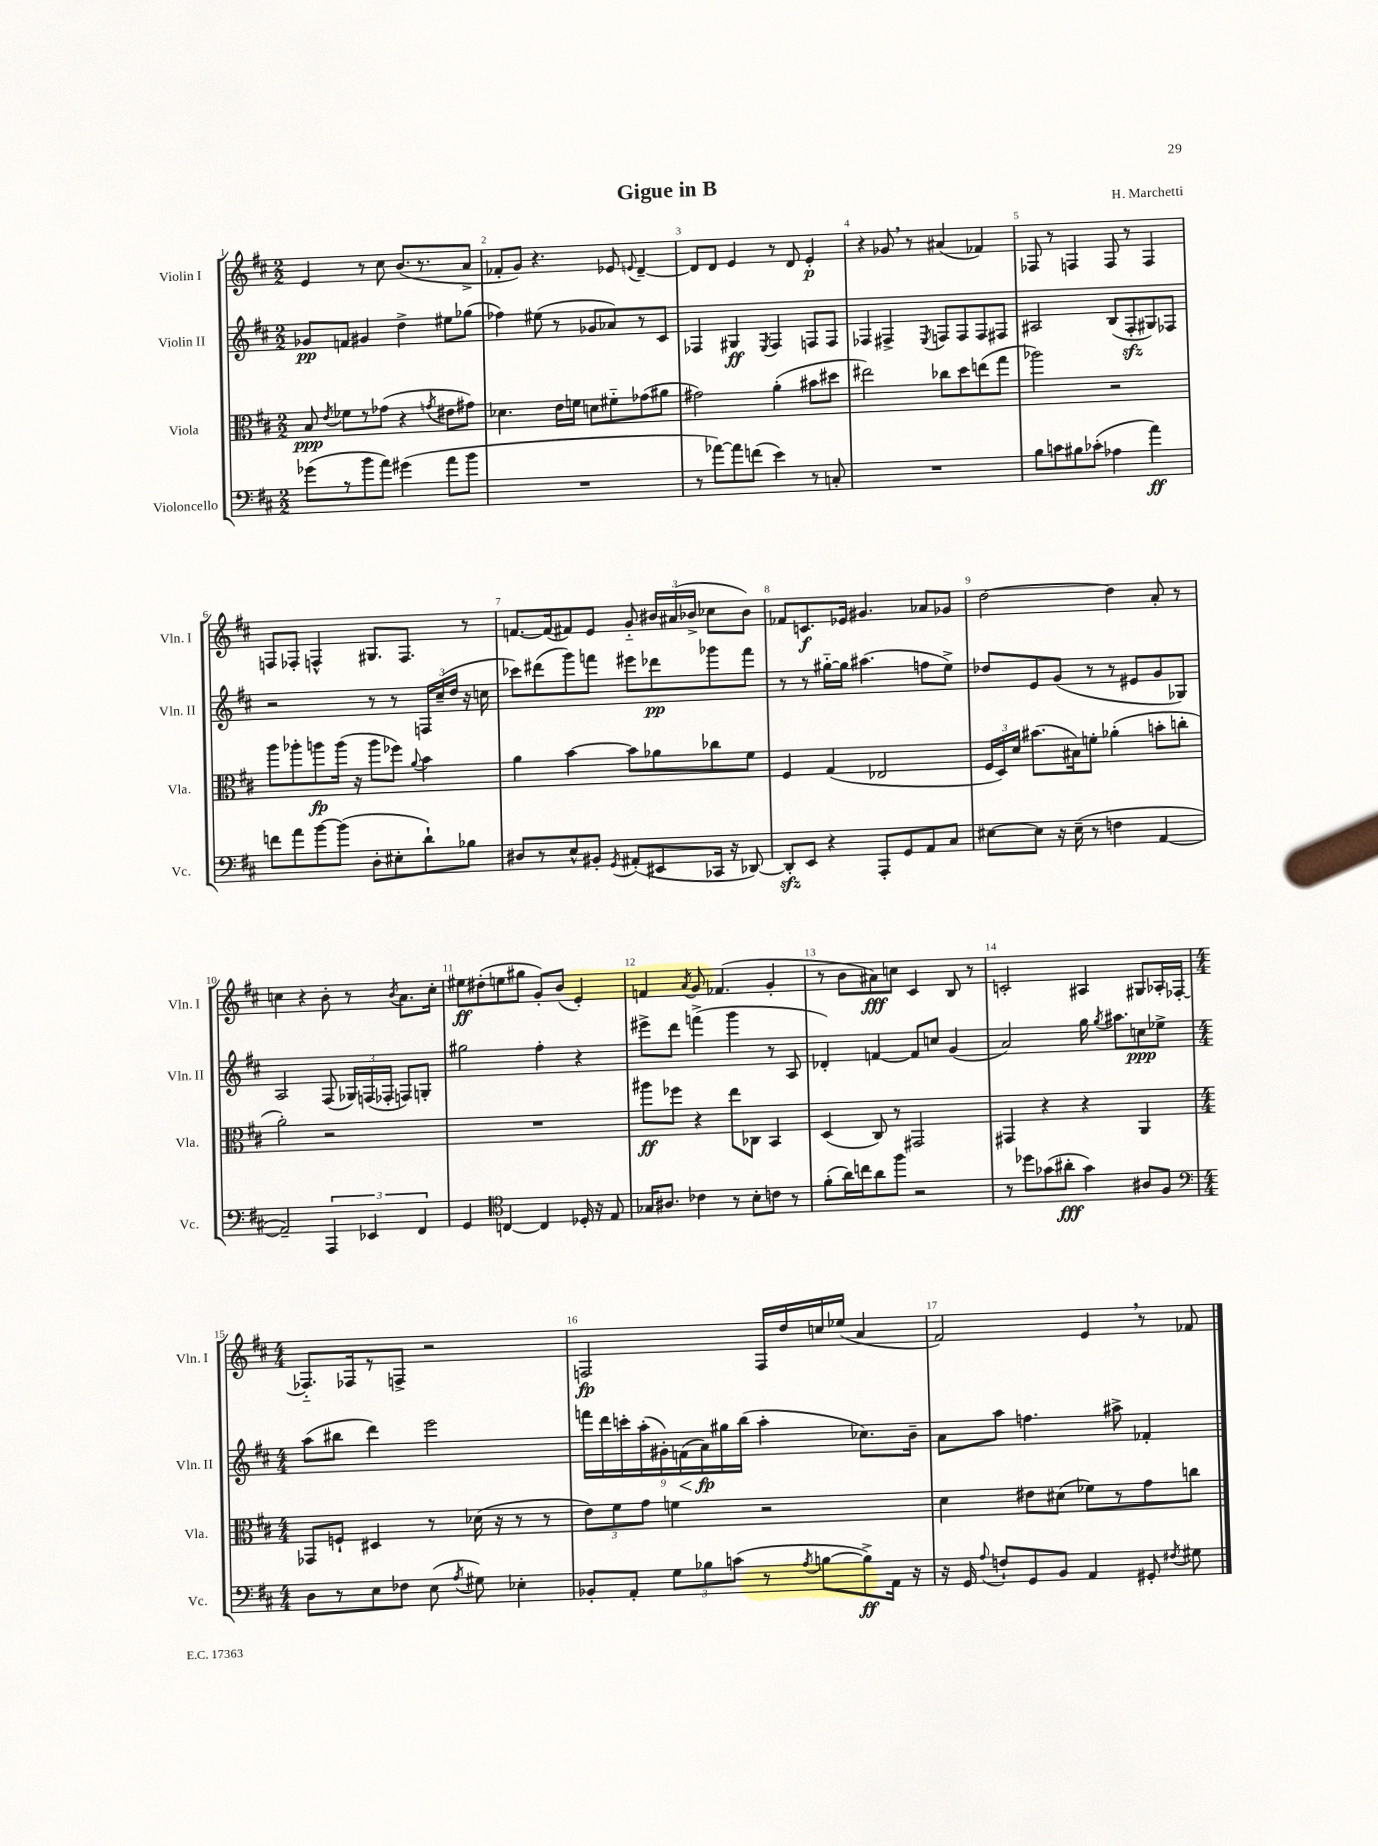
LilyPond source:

\header { title = "Gigue in B" composer = "H. Marchetti" }
<<
\new StaffGroup <<
\new Staff = "s0" \with { instrumentName = "Violin I" shortInstrumentName = "Vln. I" } {
    \clef treble \key d \major \numericTimeSignature \time 2/2
    \autoBeamOff e'4 r8 cis''8 b'8.[( r8. a'8]-> |
    fes'8[-. g'8]) r4. ees'8 \appoggiatura { e'8 } d'4~-- |
    d'8[ d'8] e'4 r8 d'8 e'4-.\p |
    r4 ges'8 \breathe r8 ais'4( fes'4) |
    fes8 r8 f4 f8 r8 f4 |
    f8[ fes8]-. f4-^ gis8.[ f8.] r8 |
    f'8.[~ f'16( fis'8) e'8] g'8-_ \tuplet 3/2 { bis'16[ ais'16( bes'16]-> } ces''8[ bes'8]) |
    fes'8[ c'8.\f ees'16] gis'4. aes'8[ ges'8] |
    d''2~ d''4 a'8-. r8 |
    c''4 r4 b'8-. r8 \acciaccatura { b'8 } a'8.[ c''16]-. |
    eis''8[\ff dis''8-.( e''8 gis''8] g'8[-.) b'8]( e'4-.) |
    f'4 \acciaccatura { a'8 } g'8 fes'4.( g'4-. |
    r8 b'8[ ais'8\fff) c''8] cis'4 b8 r8 |
    c'2-. ais4 gis8[ aes16-. fes16]~-. |
    \numericTimeSignature \time 4/4 fes8.[-_ fes16 r8 f8]-> r2 |
    f2\fp f16[ d''16 c''16 ees''16]( a'4 |
    fis'2) e'4 \breathe r8 fes'8 \bar "|." |
}
\new Staff = "s1" \with { instrumentName = "Violin II" shortInstrumentName = "Vln. II" } {
    \clef treble \key d \major \numericTimeSignature \time 2/2
    \autoBeamOff ges'8[\pp f'8] gis'4 d''4-> eis''8[ ges''8]( |
    fes''4) eis''8( r8 ges'8[ aes'8) r8 cis'8] |
    fes4 gis4\ff \acciaccatura { e8 } fes4 f8[ f8] |
    fes4 fis4-> \acciaccatura { e8 } f8[ f8 f8 fis8] |
    ais2 b8[( fis8-.\sfz gis8) fes8] |
    r2 r8 r8 \tuplet 3/2 { f16[ cis''16--( d''16] } r16 c''16 |
    ces'''8[) dis'''8( g'''8) f'''8] eis'''8[ des'''8\pp ges'''8 f'''8] |
    r8 r8 gis''16[~-_ gis''16] ais''4.( f''8[ e''8]->) |
    des''8[ e'8 g'8]( r8 r8 eis'8[ g'8 ges8]) |
    a2 fis8( \tuplet 3/2 { ges16[) f16( fes16]-. } f8[) g8]-. |
    gis''2 fis''4-. r4 |
    eis'''8[-> d'''8] f'''4->( g'''4 r8 a8 |
    des'4-.) f'4~ f'8[ c''8] g'4( |
    a'2) g''16 \acciaccatura { g''8 } ais''8.[ c''8\ppp ees''8]-> |
    \numericTimeSignature \time 4/4 a''8[( bis''8] d'''4) e'''2 |
    \tuplet 9/8 { f'''16[ d'''16 c'''16-. a''16-.( gis'16-.) f'16\<( a'16\fp\!) gis''16 b''16]( } a''4-. ces''8.[) b'16]-- |
    a'8[ a''8] f''4. ais''8-> fes'4-. \bar "|." |
}
\new Staff = "s2" \with { instrumentName = "Viola" shortInstrumentName = "Vla." } {
    \clef alto \key d \major \numericTimeSignature \time 2/2
    \autoBeamOff b8\ppp \acciaccatura { e'8 } fes'8[ r8 ges'8]( r4 \acciaccatura { g'8 } eis'8[ gis'8]) |
    des'4. e'16[ f'16] d'8[ fis'8-_ ges'8( ais'8] |
    gis'2) a'4-.( bis'8[ dis''8] |
    eis''2) ces''8[ d''8 e''8( g''8] |
    aes''2) r2 |
    a''8[ aes''8-. a''8\fp a''16]( r16 a''8[ fes''8]) \appoggiatura { a'8 } b'4 |
    a'4 b'4~ b'8[ aes'8 ces''8 fis'8] |
    fis4 g4( ees2 |
    \tuplet 3/2 { fis16[ d16) d'16] } bis'8.[( bis16) f'8]-. aes'4-.( b'8[-. c''8]-. |
    a'2-.) r2 |
    R1 |
    ais''8[\ff fes''8] r4 e''8[ ces8] b,4 |
    d4( cis8) r8 gis,2 |
    gis,4 r4 r4 a,4 |
    \numericTimeSignature \time 4/4 ges,8[ f8]-! dis4 r8 des'16( r16 r8 r8 |
    \tuplet 3/2 { e'8[) fis'8 g'8] } f'4 r2 |
    d'4 eis'8[ dis'8]( fes'8[) r8 g'8 c''8] \bar "|." |
}
\new Staff = "s3" \with { instrumentName = "Violoncello" shortInstrumentName = "Vc." } {
    \clef bass \key d \major \numericTimeSignature \time 2/2
    \autoBeamOff ges'8[( r8 b'8 a'8]) gis'4( a'8[ b'8] |
    R1 |
    r8 aes'8[~) aes'8 f'8]( e'4) r8 c8-. |
    R1 |
    b8[ c'8 bis8 ces'8]-.( aes4 a'4\ff) |
    f'8[ a'8 b'8~ b'8]( d8[-. eis8-. d'8-!) bes8] |
    dis8[ r8 e8-^ bis,8]-. \acciaccatura { g,8 } ais,8[-.( eis,8 ces,16] r16 des,8~) |
    des,8[-.\sfz e,8] r4 a,,8[-. g,8 a,8 cis8] |
    eis8[~ eis8] r16 eis16--( r8 f4 a,4~ |
    a,2--) \tuplet 3/2 { a,,4 ees,4 fis,4 } |
    g,4 \clef tenor c4~ c4 des16-. r16 e8 |
    ges16[ ais8.] ces'4 r8 b8[-. c'8] r8 |
    fis'8[-.( a'16) c''16 a'8 fis''8] r2 |
    r8 des''8[ ges'8( ais'8]-.\fff ges'4) ais8[ fis8] |
    \numericTimeSignature \time 4/4 \clef bass d8[ r8 e8 fes8] e8( \acciaccatura { a8 } gis8) ees4-. |
    bes,8[-. a,8]-. \tuplet 3/2 { g8[ bes8 c'8]( } r8 \acciaccatura { a8 } b8[~ b8->\ff) a,16] r16 |
    r16 g,16 \appoggiatura { a8 } f8[-! g,8 b,8] a,4 gis,8-. \acciaccatura { fis8 } gis8 \bar "|." |
}
>>
>>
\layout { \context { \Score \override BarNumber.break-visibility = ##(#f #t #t) barNumberVisibility = #all-bar-numbers-visible } }
